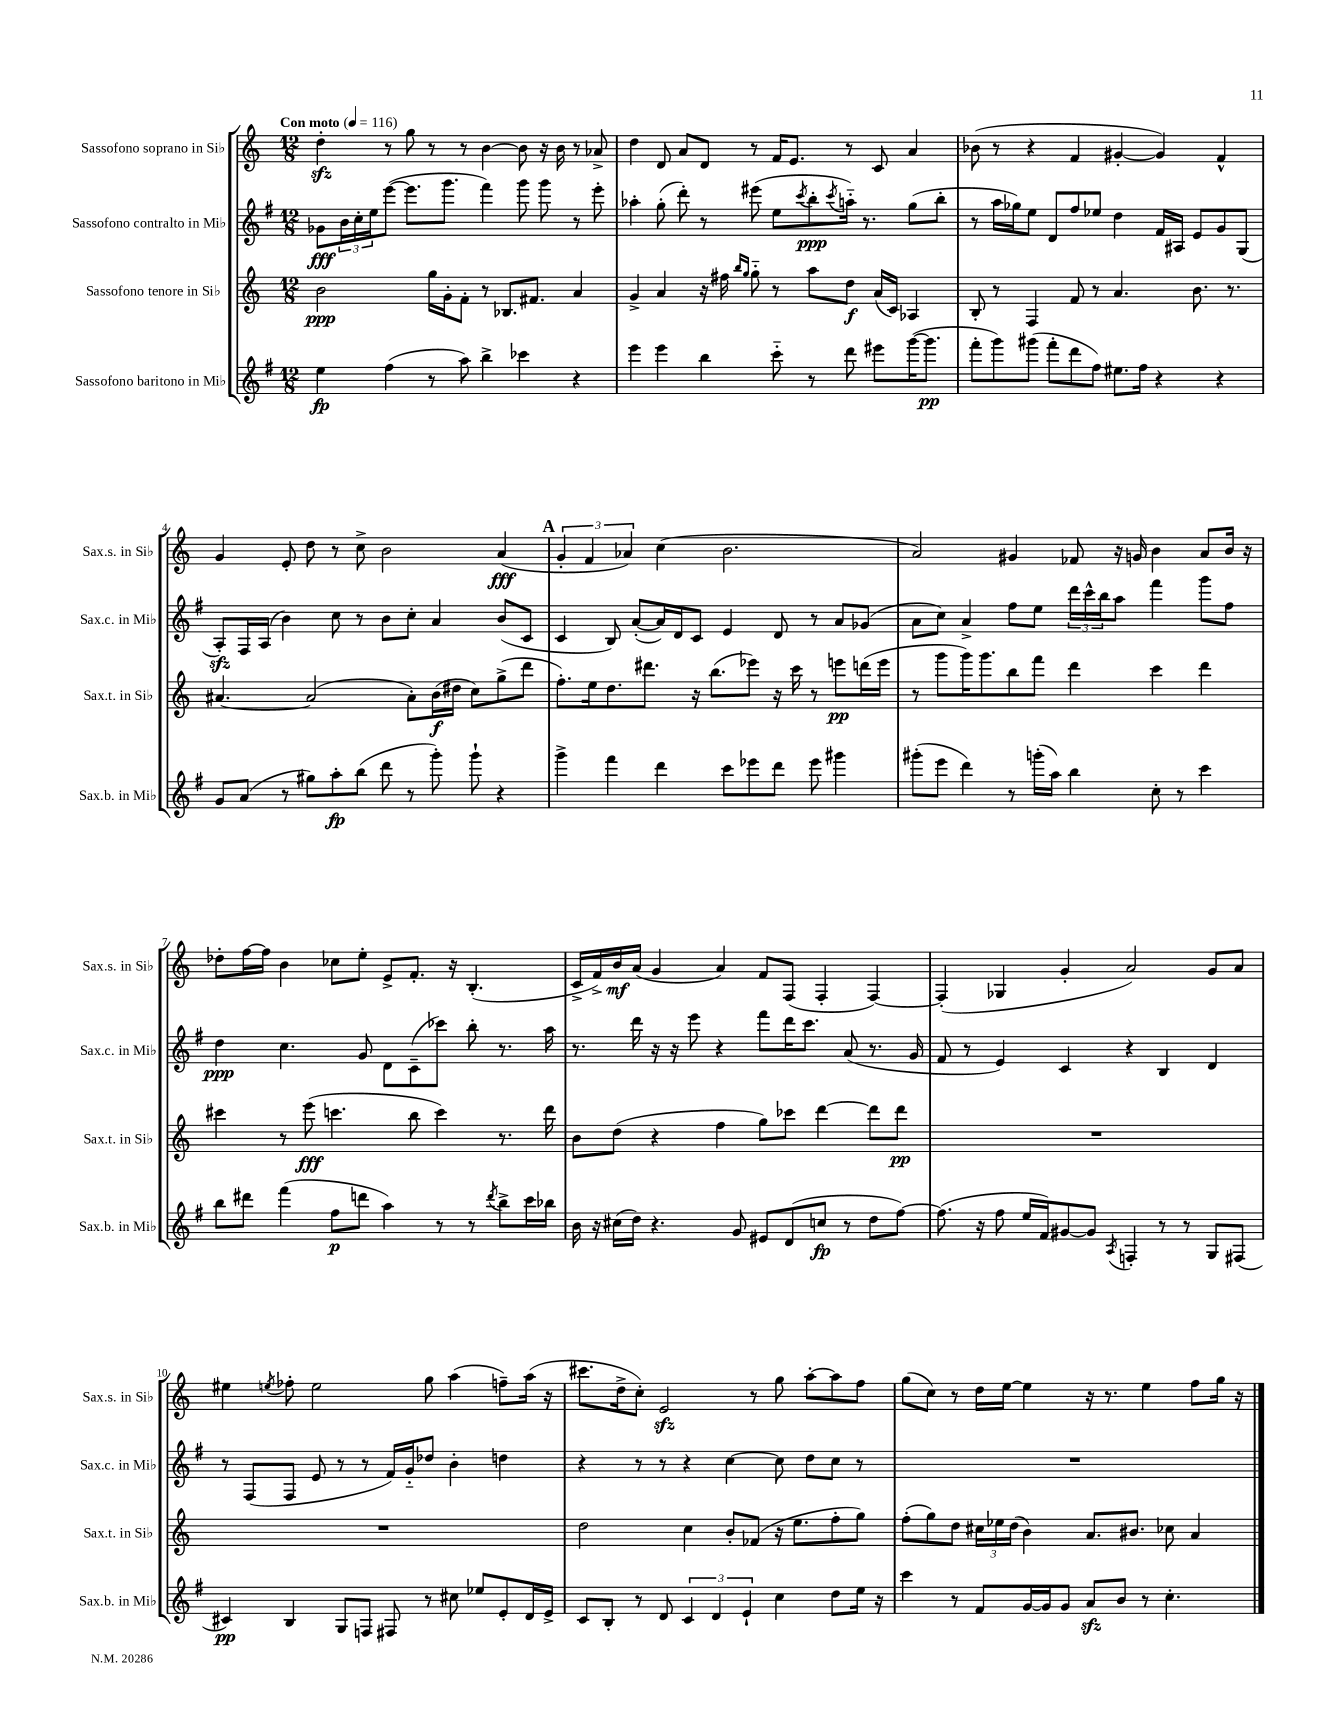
<<
\new StaffGroup <<
\new Staff = "s0" \with { instrumentName = "Sassofono soprano in Sib" shortInstrumentName = "Sax.s. in Sib" } {
    \clef treble \key c \major \numericTimeSignature \time 12/8 \tempo "Con moto" 4 = 116
    d''4-.\sfz r8 g''8 r8 r8 b'4~ b'8 r16 b'16 r8 aes'8-> |
    d''4 d'8 a'8 d'8 r8 f'16 e'8. r8 c'8 a'4 |
    bes'8( r8 r4 f'4 gis'4~-. gis'4) f'4-^ |
    g'4 e'8-. d''8 r8 c''8-> b'2 a'4\fff( |
    \mark \markup { \bold "A" } \tuplet 3/2 { g'4-. f'4 aes'4) } c''4( b'2. |
    a'2) gis'4 fes'8 r16 g'16 b'4 a'8 b'16 r16 |
    des''8-. f''16~ f''16 b'4 ces''8 e''8-. e'8-> f'8.-. r16 b4.-.( |
    c'16-> f'16->) b'16\mf a'16( g'4 a'4) f'8 f8( f4-. f4~) |
    f4-.( ges4 g'4-. a'2) g'8 a'8 |
    eis''4 \acciaccatura { e''8 } fes''8-. e''2 g''8 a''4( f''8--) a''16( r16 |
    cis'''8. d''16-> c''8-.) e'2\sfz r8 g''8 a''8~-. a''8 f''8 |
    g''8( c''8) r8 d''16 e''16~ e''4 r16 r8. e''4 f''8 g''16 r16 \bar "|." |
}
\new Staff = "s1" \with { instrumentName = "Sassofono contralto in Mib" shortInstrumentName = "Sax.c. in Mib" } {
    \clef treble \key g \major \numericTimeSignature \time 12/8
    ges'8\fff \tuplet 3/2 { b'16 c''16-. e''16 } e'''8~( e'''8. g'''8. fis'''4) g'''8 g'''8 r8 e'''8-. |
    aes''4-. g''8-.( d'''8-.) r8 eis'''8( e''8 \acciaccatura { c'''8 } b''8-.\ppp \acciaccatura { c'''8 } a''16-_) r8. g''8( b''8-. |
    r8 a''16 ges''16) e''8 d'8 fis''8 ees''8 d''4 fis'16 ais16 e'8 g'8 g8( |
    a8-.\sfz) fis16 a16( b'4) c''8 r8 b'8 c''8-. a'4 b'8( c'8 |
    \mark \markup { \bold "A" } c'4 b8) a'8~-.( a'16) d'16 c'8 e'4 d'8 r8 a'8 ges'8( |
    a'8 c''8) a'4-> fis''8 e''8 \tuplet 3/2 { d'''16 c'''16-^ b''16 } a''8 fis'''4 g'''8 fis''8 |
    d''4\ppp c''4. g'8 d'8 c'8--( ces'''8) b''8-. r8. a''16 |
    r8. d'''16 r16 r16 e'''8 r4 fis'''8 d'''16 c'''8. a'8( r8. g'16 |
    fis'8 r8 e'4) c'4 r4 b4 d'4 |
    r8 fis8( fis8 e'8 r8 r8 fis'16) g'16-_ des''8 b'4-. d''4 |
    r4 r8 r8 r4 c''4~ c''8 d''8 c''8 r8 |
    R1. \bar "|." |
}
\new Staff = "s2" \with { instrumentName = "Sassofono tenore in Sib" shortInstrumentName = "Sax.t. in Sib" } {
    \clef treble \key c \major \numericTimeSignature \time 12/8
    b'2\ppp g''16 g'16-. f'8-. r8 bes8. fis'8. a'4 |
    g'4-> a'4 r16 fis''16 \grace { b''16 g''16 } g''8-_ r8 a''8 d''8\f a'16( c'16) aes4 |
    b8-. r8 f4 f'8 r8 a'4. b'8. r8. |
    ais'4.~ ais'2( ais'8-.) b'16\f( dis''16 c''8) g''8->( d'''8 |
    \mark \markup { \bold "A" } f''8.-.) e''16 d''8. dis'''8. r16 b''8.( ees'''8) r16 c'''16 r8 e'''8\pp d'''16( e'''16 |
    r8 g'''8 g'''16) g'''8. b''8 f'''8 d'''4 c'''4 d'''4 |
    cis'''4 r8 e'''8\fff( c'''4. b''8 c'''4) r8. d'''16 |
    b'8 d''8( r4 f''4 g''8) ces'''8 d'''4~ d'''8 d'''8\pp |
    R1. |
    R1. |
    d''2 c''4 b'8-. fes'8( r16 e''8. f''8-. g''8) |
    f''8-.( g''8) d''8 \tuplet 3/2 { cis''16 ees''16 d''16( } b'4) a'8. bis'8. ces''8 a'4 \bar "|." |
}
\new Staff = "s3" \with { instrumentName = "Sassofono baritono in Mib" shortInstrumentName = "Sax.b. in Mib" } {
    \clef treble \key g \major \numericTimeSignature \time 12/8
    e''4\fp fis''4( r8 a''8) b''4-> ces'''4 r4 |
    e'''4 e'''4 b''4 c'''8-_ r8 d'''8 eis'''8 g'''16~( g'''8.\pp |
    fis'''8-. g'''8) gis'''8( fis'''8-. d'''8 fis''8) eis''8. fis''16 r4 r4 |
    g'8 a'8( r8 gis''8) a''8-.\fp b''8( d'''8 r8 g'''8-.) g'''8-! r4 |
    \mark \markup { \bold "A" } g'''4-> fis'''4 d'''4 c'''8 ees'''8 d'''8 ees'''8 gis'''4 |
    gis'''8-.( e'''8 d'''4) r8 g'''16-.( a''16) b''4 c''8-. r8 c'''4 |
    b''8 dis'''8 fis'''4( fis''8\p d'''8 a''4) r8 r8 \acciaccatura { d'''8 } b''8-> c'''16 bes''16 |
    b'16 r16 cis''16( d''16) r4. g'8 eis'8 d'8( c''8\fp r8 d''8 fis''8~) |
    fis''8.( r16 fis''8 e''16 fis'16) gis'8~ gis'8 \acciaccatura { a8 } f4-. r8 r8 g8 fis8( |
    cis'4\pp) b4 g8 f8 fis8 r8 cis''8 ees''8 e'8-. d'16 e'16-> |
    c'8 b8-. r8 d'8 \tuplet 3/2 { c'4 d'4 e'4-! } c''4 d''8 e''16 r16 |
    c'''4 r8 fis'8 g'16~ g'16 g'8 a'8\sfz b'8 r8 c''4.-. \bar "|." |
}
>>
>>
